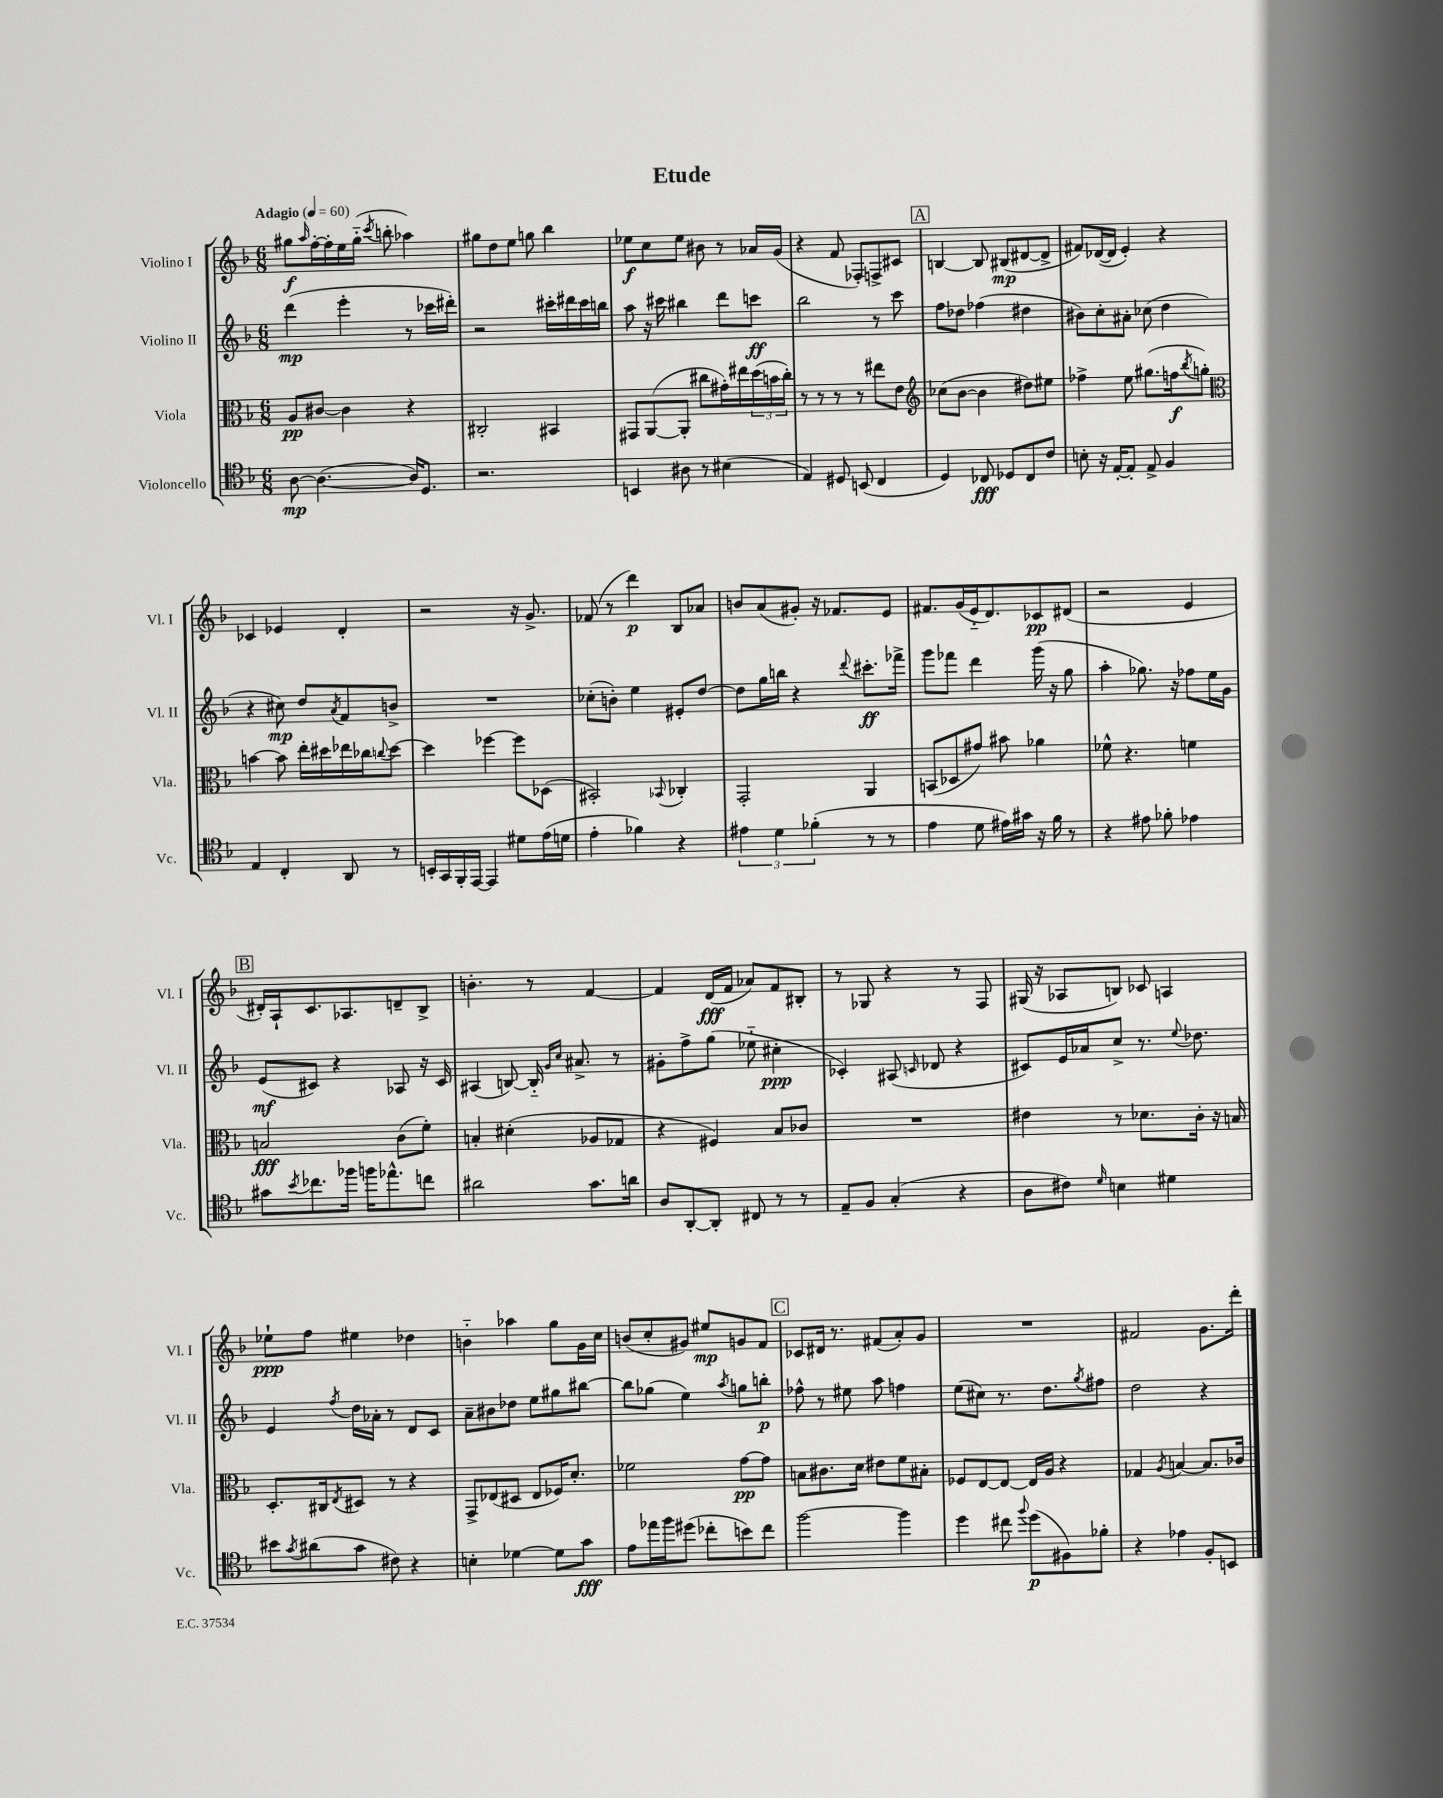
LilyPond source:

\header { title = "Etude" }
<<
\new StaffGroup <<
\new Staff = "s0" \with { instrumentName = "Violino I" shortInstrumentName = "Vl. I" } {
    \clef treble \key f \major \numericTimeSignature \time 6/8 \tempo "Adagio" 4 = 60
    gis''8\f \grace { a''16 } f''16~-. f''16-. e''16 gis''16-_( \acciaccatura { c'''8 } b''8-. aes''4) |
    gis''8 d''8 e''8 g''8 bes''4 |
    ees''8\f c''8 ees''8 bis'8 r8 aes'16 g'16( |
    r4 f'8 fes8-.) f8-> cis'8 |
    \mark \markup { \box "A" } b4~ b8 bis8\mp( dis'8~ dis'8-> |
    fis'8) des'16~( des'16 e'4-.) r4 |
    ces'4 ees'4 d'4-. |
    r2 r16 g'8.-> |
    fes'8( r8 d'''4\p) bes8 aes'8 |
    b'8 a'8( gis'8-.) r16 fes'8. e'8 |
    fis'8. g'16( e'16-_ d'8.) ces'8\pp dis'8( |
    r2 e'4 |
    \mark \markup { \box "B" } dis'16-.) a16-! c'8. aes8. d'8-- bes8-> |
    b'4.-. r8 f'4~ |
    f'4 d'16\fff( f'16 aes'8) f'8 bis8-. |
    r8 ges8 r4 r8 f8 |
    gis16( r16 aes8 b8) ces'8 a4 |
    ees''8-!\ppp f''8 eis''4 des''4 |
    b'4-_ aes''4 g''8 g'16 c''16 |
    b'8( c''8-. gis'8) eis''8\mp g'8 f'8 |
    \mark \markup { \box "C" } ces'8 dis'16 r8. fis'8( a'8-.) g'8 |
    R2. |
    fis'2 g'8. d'''16-. \bar "|." |
}
\new Staff = "s1" \with { instrumentName = "Violino II" shortInstrumentName = "Vl. II" } {
    \clef treble \key f \major \numericTimeSignature \time 6/8
    d'''4\mp( e'''4-. r8 ces'''16 dis'''16-.) |
    r2 cis'''16-. dis'''16 cis'''16 b''16 |
    a''8 r16 cis'''16 bis''4 d'''8 c'''8\ff |
    bes''2 r8 c'''8 |
    \mark \markup { \box "A" } f''8 des''8 fes''4( dis''4 |
    bis'8) c''8-. ais'8-. ces''8( d''4 |
    r4 cis''8\mp) d''8 \acciaccatura { a'8 } f'8 b'8-> |
    R2. |
    ces''8-.( b'8-.) e''4 eis'8-. d''8~ |
    d''8 g''16 b''16 r4 \appoggiatura { d'''8 } cis'''8.-.\ff fes'''16-> |
    g'''8 fes'''8 d'''4 g'''16( r16 g''8 |
    a''4-. ges''8.) r16 fes''8 e''16 g'16 |
    \mark \markup { \box "B" } e'8\mf( cis'8) r4 aes8 r16 cis'16 |
    ais4( b8~) b16-_ \grace { g'16 c''16 } ais'8.-> r8 |
    gis'8-. f''8-> g''8( ees''8-_ cis''4-.\ppp |
    ces'4-.) ais8( \grace { c'16 } des'8 r4 |
    cis'8) e'16 aes'16 c''8-> r8. \appoggiatura { e''8 } des''8. |
    e'4 \acciaccatura { f''8 } d''16 aes'16-. r8 d'8 c'8 |
    a'8-- bis'8 des''8 e''8 gis''8 bis''8~ |
    bis''8 ges''8( e''4) \acciaccatura { a''8 } g''8 b''8-.\p |
    \mark \markup { \box "C" } fes''8-^ r8 eis''8 a''8 f''4 |
    e''8( cis''8) r8. d''8. \acciaccatura { g''8 } fis''8 |
    d''2 r4 \bar "|." |
}
\new Staff = "s2" \with { instrumentName = "Viola" shortInstrumentName = "Vla." } {
    \clef alto \key f \major \numericTimeSignature \time 6/8
    a8\pp cis'8~ cis'4 r4 |
    cis2-. bis,4 |
    gis,8 a,8~( a,8-. cis''8 gis'16-.) eis''16 \tuplet 3/2 { d''16( b'16 cis''16-.) } |
    r8 r8 r8 r8 eis''8 e'8 |
    \mark \markup { \box "A" } \clef treble ces''8( bes'8~ bes'4 dis''8) eis''8 |
    fes''4-> e''8 gis''8.( f''16\f \acciaccatura { bes''8 } g''8-.) |
    \clef alto b'4~ b'8 e''16-. dis''16 ees''16 ces''16 \appoggiatura { c''8 } dis''8~ |
    dis''4 fes''4~ fes''8 des8( |
    bis,2-.) \appoggiatura { bes,8 } ces4-. |
    g,2-. a,4 |
    b,8( des8 gis'8) bis'8 aes'4 |
    fes'8-^ r4. f'4 |
    \mark \markup { \box "B" } b2\fff c'8( f'8-.) |
    b4-. dis'4-.( aes8 ges8 |
    r4 fis4) bes8 ces'8 |
    R2. |
    eis'4 r8 des'8. c'16-. r16 b16 |
    d8.-. cis16 \acciaccatura { e8 } dis8 r8 r4 |
    g,8-> ees8( dis8 ees8 fes16) d'8.-. |
    fes'2 g'8~\pp g'8 |
    \mark \markup { \box "C" } b8 cis'8. d'16 eis'8 f'8 bis8-. |
    fes8 e8~ e8~ e16 a16 r4 |
    ges4 \acciaccatura { a8 } b4~ b8. ces'16 \bar "|." |
}
\new Staff = "s3" \with { instrumentName = "Violoncello" shortInstrumentName = "Vc." } {
    \clef tenor \key f \major \numericTimeSignature \time 6/8
    a8~\mp a4.~( a16) d8. |
    r2. |
    b,4 ais8 r8 bis4( |
    e4) dis8 b,8( c4 |
    \mark \markup { \box "A" } d4) ces8\fff des8 ces8 c'8 |
    b8-. r16 e16~-. e8-. e8-> f4 |
    e4 c4-. a,8 r8 |
    b,16-. g,16 f,16-. e,16~ e,4 dis'8 e'16( d'16 |
    e'4-. fes'4) r4 |
    \tuplet 3/2 { eis'4 d'4 fes'4-.( } r8 r8 |
    e'4 d'8 eis'16) gis'16 r16 f'16 r8 |
    r4 eis'8 fes'8-. ees'4 |
    \mark \markup { \box "B" } gis'8 \acciaccatura { bes'8 } ces''8. fes''16 f''16 ees''8.-^ c''8 |
    ais'2 g'8. a'16 |
    a8 a,8~-. a,8-. cis8 r8 r8 |
    e8-- f8 g4-.( r4 |
    a8 cis'8) \grace { d'16 } b4 dis'4 |
    bis'8 \acciaccatura { g'8 } ais'8( g'8 cis'8) r4 |
    b4-. des'4~ des'8 g'8\fff |
    e'8 ees''16 f''16 dis''8( ces''8-. b'8) ces''8 |
    \mark \markup { \box "C" } f''2~ f''4 |
    d''4 cis''8 \appoggiatura { f''8 } d''8\p( fis8) fes'8-. |
    r4 ees'4 f8-. b,8 \bar "|." |
}
>>
>>
\layout { \context { \Score \remove "Bar_number_engraver" } }
